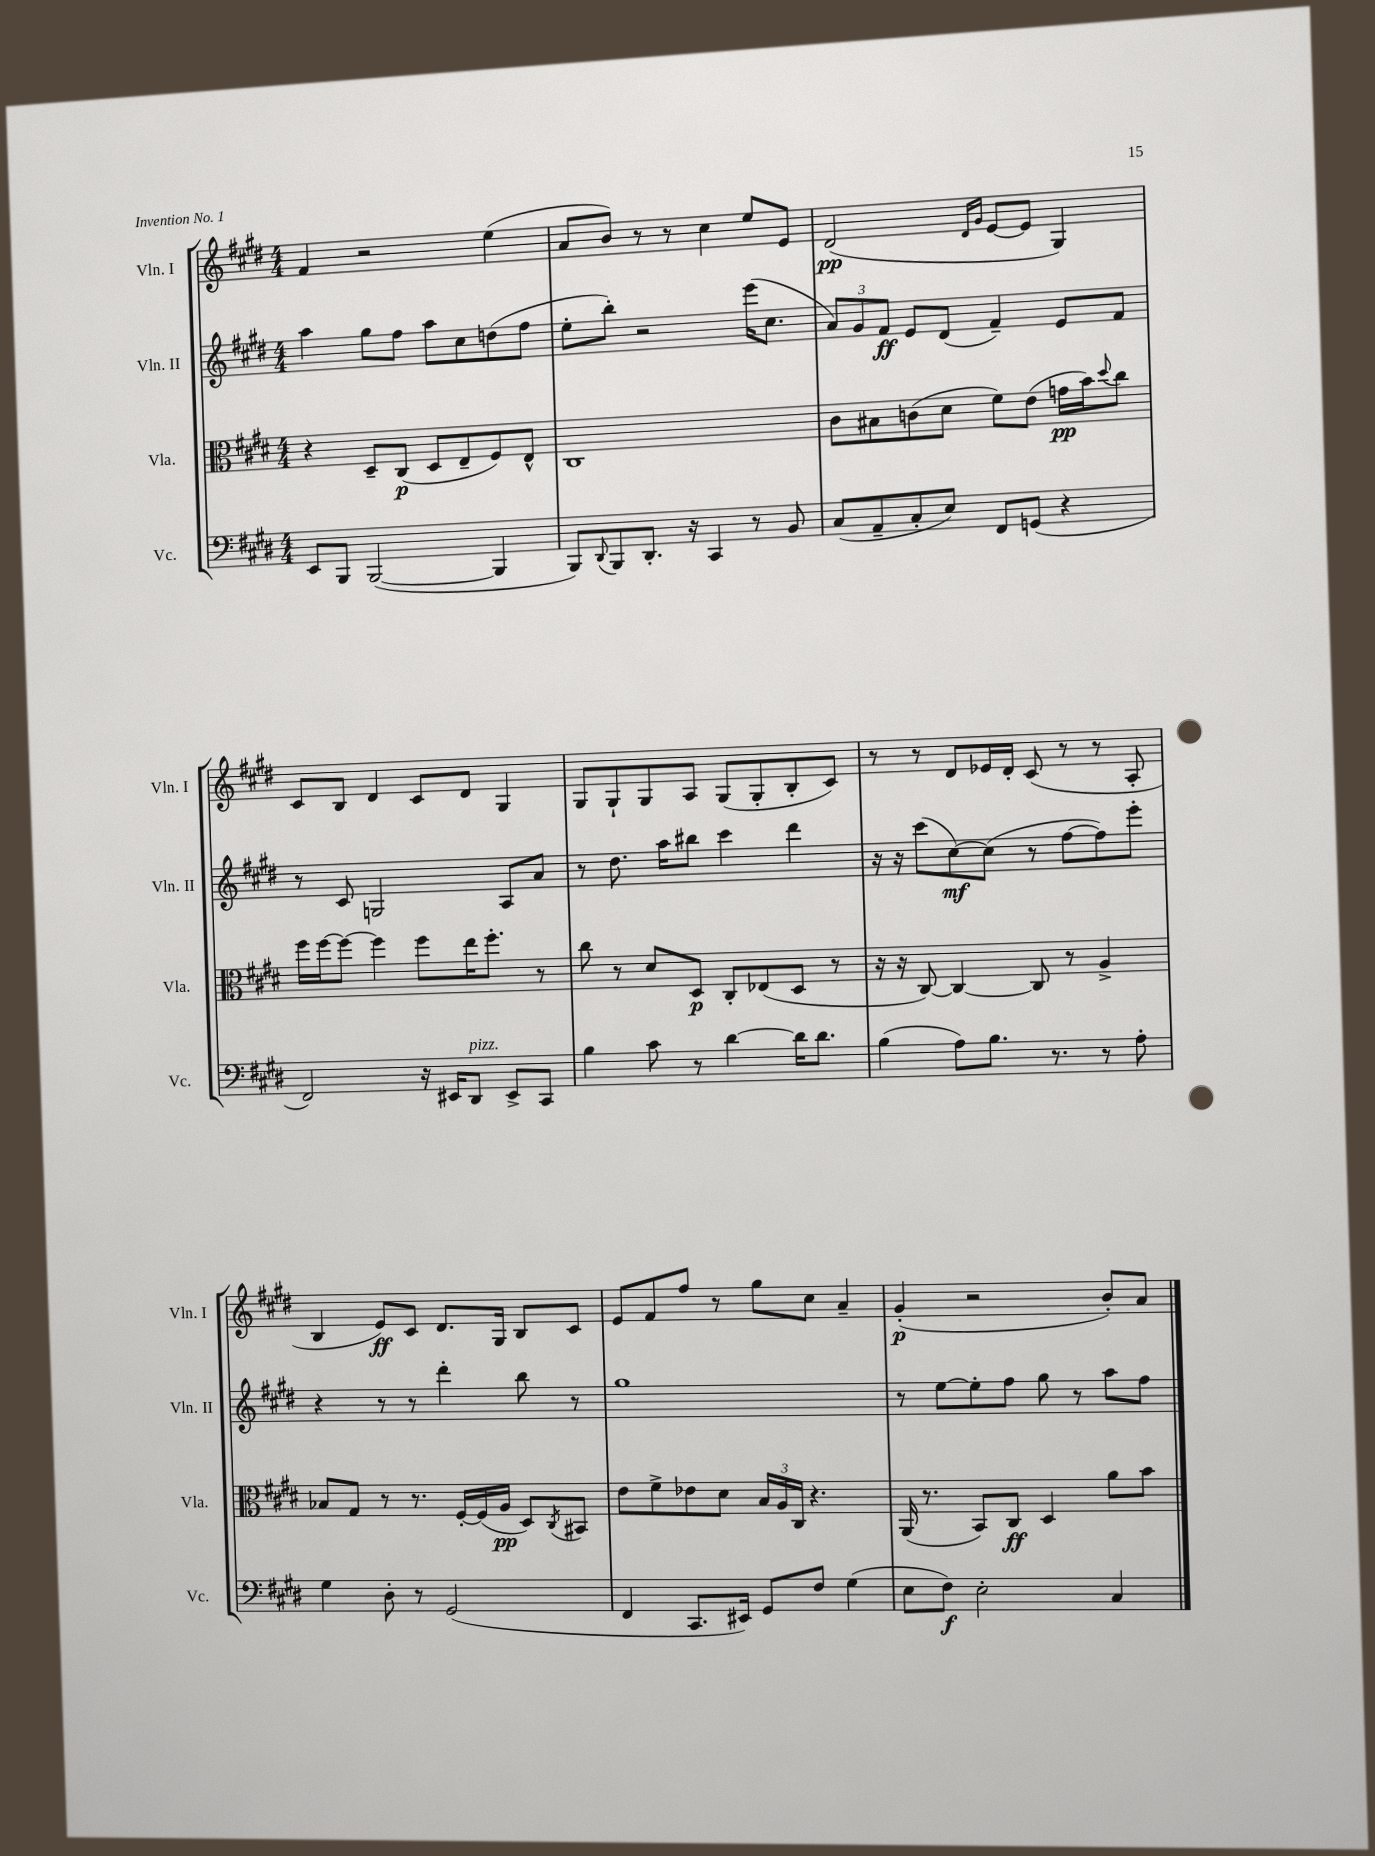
<<
\new StaffGroup <<
\new Staff = "s0" \with { instrumentName = "Vln. I" shortInstrumentName = "Vln. I" } {
    \clef treble \key e \major \numericTimeSignature \time 4/4
    fis'4 r2 e''4( |
    a'8 b'8) r8 r8 cis''4 e''8 e'8 |
    dis'2\pp( \grace { dis'16 gis'16 } e'8~ e'8 gis4) |
    cis'8 b8 dis'4 cis'8 dis'8 gis4 |
    gis8 gis8-! gis8 a8 gis8( gis8-. b8-. cis'8) |
    r8 r8 dis'8 ees'16 dis'16-. cis'8( r8 r8 a8-. |
    b4 e'8\ff) cis'8 dis'8. gis16 b8 cis'8 |
    e'8 fis'8 fis''8 r8 gis''8 cis''8 a'4-- |
    gis'4-.\p( r2 b'8-.) a'8 \bar "|." |
}
\new Staff = "s1" \with { instrumentName = "Vln. II" shortInstrumentName = "Vln. II" } {
    \clef treble \key e \major \numericTimeSignature \time 4/4
    a''4 gis''8 fis''8 a''8 cis''8 d''8( fis''8 |
    e''8-. b''8-.) r2 e'''16( cis''8. |
    \tuplet 3/2 { a'8) gis'8 fis'8\ff } e'8 dis'8( fis'4--) e'8 fis'8 |
    r8 cis'8 g2 a8 a'8 |
    r8 dis''8. a''16 bis''8 cis'''4 dis'''4 |
    r16 r16 cis'''8( cis''8~\mf) cis''8( r8 fis''8~ fis''8) e'''8-. |
    r4 r8 r8 dis'''4-. b''8 r8 |
    gis''1 |
    r8 e''8~ e''8-. fis''8 gis''8 r8 a''8 fis''8 \bar "|." |
}
\new Staff = "s2" \with { instrumentName = "Vla." shortInstrumentName = "Vla." } {
    \clef alto \key e \major \numericTimeSignature \time 4/4
    r4 dis8-- cis8\p( dis8 e8-- fis8) e8-^ |
    cis1 |
    cis'8 bis8 c'8( dis'8 fis'8) e'8( g'16\pp b'16) \appoggiatura { dis''8 } cis''8 |
    fis''16 fis''16~ fis''8~ fis''4 fis''8 e''16 fis''8.-. r8 |
    cis''8 r8 dis'8 dis8\p cis8-. ees8( dis8 r8 |
    r16 r16 cis8~) cis4~ cis8 r8 a4-> |
    bes8 gis8 r8 r8. fis16~-. fis16( a16\pp dis8) \acciaccatura { cis8 } bis,8 |
    e'8 fis'8-> ees'8 dis'8 \tuplet 3/2 { b16 a16 cis16 } r4. |
    a,16( r8. b,8) cis8\ff dis4 a'8 b'8 \bar "|." |
}
\new Staff = "s3" \with { instrumentName = "Vc." shortInstrumentName = "Vc." } {
    \clef bass \key e \major \numericTimeSignature \time 4/4
    e,8 b,,8 b,,2~( b,,4 |
    b,,8) \appoggiatura { dis,8 } b,,8 dis,8.-. r16 cis,4 r8 b,8 |
    cis8( a,8-- cis8-. e8) fis,8 g,8( r4 |
    fis,2) r16 eis,16 dis,8^\markup { \italic "pizz." } eis,8-> cis,8 |
    b4 cis'8 r8 dis'4~ dis'16 dis'8. |
    b4( a8) b8. r8. r8 a8-. |
    gis4 dis8-. r8 gis,2( |
    fis,4 cis,8. eis,16) gis,8 fis8 gis4( |
    e8 fis8\f) e2-. cis4 \bar "|." |
}
>>
>>
\layout { \context { \Score \remove "Bar_number_engraver" } }
